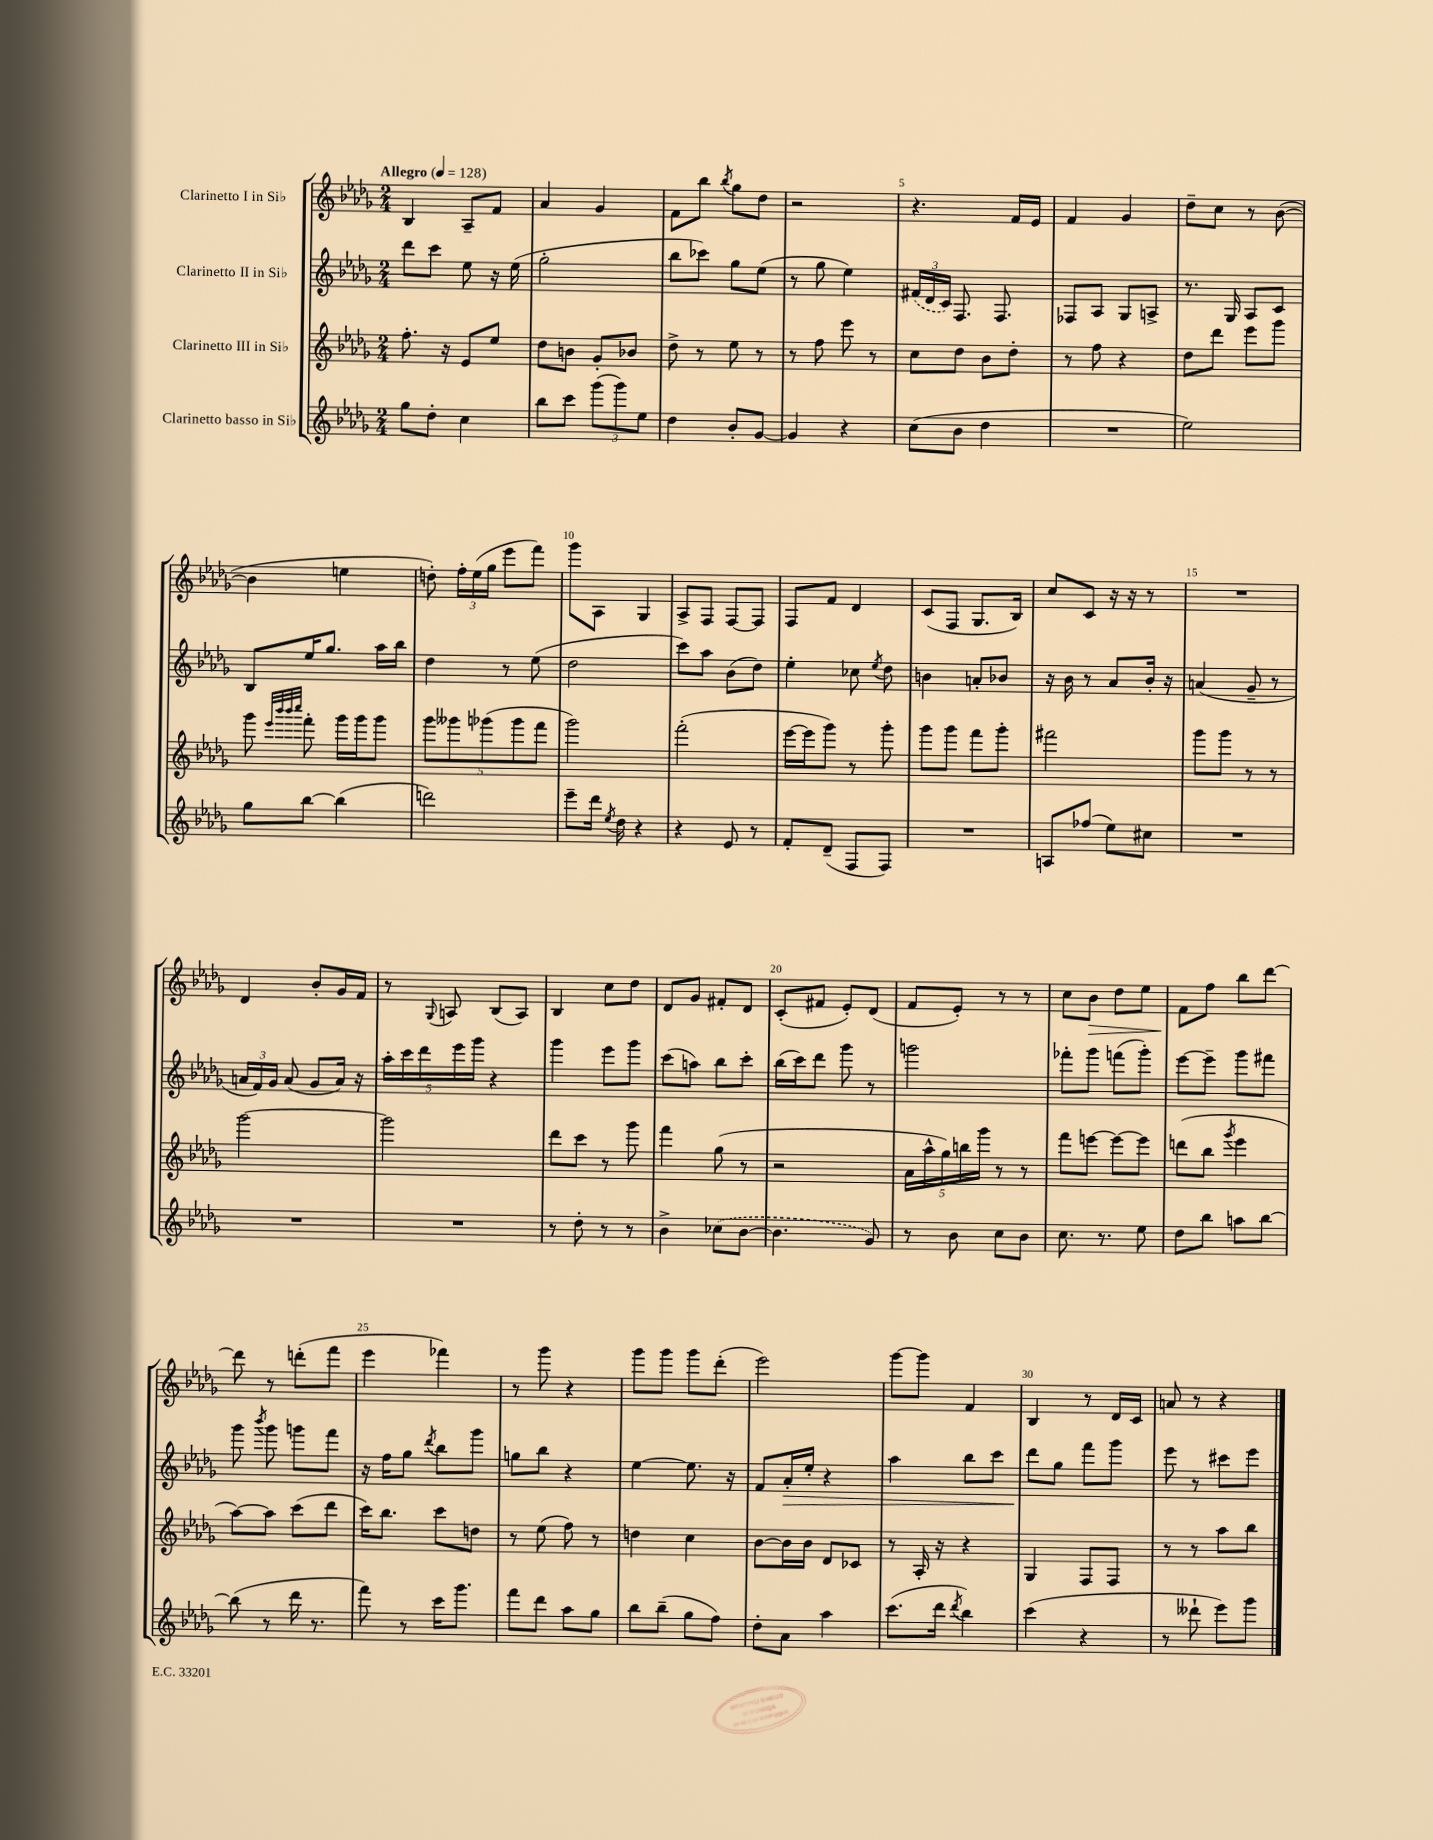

**kern	**kern	**kern	**kern
*staff4	*staff3	*staff2	*staff1
*clefG2	*clefG2	*clefG2	*clefG2
*k[b-e-a-d-g-]	*k[b-e-a-d-g-]	*k[b-e-a-d-g-]	*k[b-e-a-d-g-]
*M2/4	*M2/4	*M2/4	*M2/4
*MM128	*MM128	*MM128	*MM128
8gg-	8.ff'	8ddd-	4B-
8dd-'	.	8ccc	.
.	16r	.	.
4cc	8e-	8ee-	8A-~
.	8ee-	16r	8f
.	.	(16ee-	.
=	=	=	=
8bb-	8dd-	2gg-'	4a-
8ccc	8b	.	.
(12ggg-	8g-'	.	4g-
12ggg-)	.	.	.
.	8b-	.	.
12ee-	.	.	.
=	=	=	=
4dd-	8dd-^	8bb-	8f
.	8r	8ccc-)	8bb-
.	.	.	8qbb-
8b-'	8ee-	8gg-	8gg-
[8g-	8r	(8ee-	8dd-
=	=	=	=
4g-]	8r	8r	2r
.	8ff	8gg-	.
4r	8eee-	4ee-)	.
.	8r	.	.
=	=	=	=
(8cc	8cc	(24f#	4.r
.	.	24d-	.
.	.	24c)	.
8b-	8dd-	8.F	.
4dd-	8b-	.	.
.	.	8.F	.
.	8dd-'	.	16f
.	.	.	16e-
=	=	=	=
2r	8r	8F-	4f
.	8ff	8A-	.
.	4r	8G-	4g-
.	.	8A^	.
=	=	=	=
2ee-)	8dd-	8.r	8dd-~
.	8ddd-	.	8cc
.	.	16G-	.
.	8eee-	8A-	8r
.	8ggg-	8c	([8b-
=	=	=	=
8gg-	8ggg-	8B-	4b-]
.	32qqeee-	.	.
.	32qqbbb-	.	.
.	32qqbbb-	.	.
.	32qqcccc	.	.
[8bb-	8fff'	16ee-	.
.	.	8.gg-	.
(4bb-]	16ggg-	.	4ee
.	16ggg-	.	.
.	8ggg-	16aa-	.
.	.	16bb-	.
=	=	=	=
2ddd)	10ggg-	4dd-	8dd')
.	10ggg--	.	.
.	.	.	24ff'
.	.	.	(24ee-
.	(10ggg-	.	.
.	.	.	24gg-
.	.	8r	8eee-
.	10ggg-	.	.
.	.	(8ee-	8fff)
.	10fff	.	.
=	=	=	=
8eee-~	2ggg-)	2dd-	8ggg-
16ddd-	.	.	8A-
8qee-	.	.	.
16dd-	.	.	.
4r	.	.	4G-
=	=	=	=
4r	(2fff'	8ccc)	8A-^
.	.	8aa-	8F
8e-	.	(8b-	[8F
8r	.	8dd-)	8F]
=	=	=	=
8f'	[16eee-	4ee-'	8F
.	16eee-]	.	.
(8d-~	8ggg-)	.	8f
8F	8r	8cc-	4d-
.	.	8qee-	.
8F)	8ggg-'	8dd-	.
=	=	=	=
2r	8ggg-	4b	(8c
.	8ggg-	.	8F
.	8fff	8a'	8.G-
.	8ggg-'	8b-	.
.	.	.	16B-)
=	=	=	=
8A	2fff#	16r	8cc
.	.	16b-	.
(8ff-	.	8r	8c
8ee-)	.	8a-	16r
.	.	.	16r
8cc#	.	16b-'	8r
.	.	16r	.
=	=	=	=
2r	8ggg-	(4a	2r
.	8ggg-	.	.
.	8r	8g-~	.
.	8r	8r	.
=	=	=	=
2r	[2ggg-	24a	4d-
.	.	24f)	.
.	.	24g-	.
.	.	(8a	.
.	.	8g-	8b-'
.	.	16a)	16g-
.	.	16r	16f
=	=	=	=
2r	2ggg-]	20aa-'	8r
.	.	20ccc	.
.	.	20ddd-	.
.	.	.	8qqG-
.	.	.	8A
.	.	20eee-	.
.	.	20ggg-	.
.	.	4r	(8B-
.	.	.	8A)
=	=	=	=
8r	8ddd-	4ggg-	4B-
8dd-'	8ccc	.	.
8r	8r	8eee-	8cc
8r	8ggg-	8ggg-	8dd-
=	=	=	=
4b-^	4fff	(8ccc	8d-
.	.	8aa)	8g-
(8cc-	(8gg-	8bb-	8f#'
[8b-	8r	8ccc'	8d-
=	=	=	=
4.b-]	2r	(16bb-	(8c'
.	.	16ccc)	.
.	.	8ddd-	8f#
.	.	8ggg-	8e-')
8g-)	.	8r	(8d-
=	=	=	=
8r	20a-	2ggg	8f
.	20aa-^^	.	.
.	20gg-)	.	.
8b-	.	.	8e-')
.	20bb	.	.
.	20ggg-	.	.
8cc	8r	.	8r
8b-	8r	.	8r
=	=	=	=
8.cc	8fff	8fff-'	8cc
.	[8eee	8ggg-	8b-
8.r	.	.	.
.	8eee_	(8fff	8dd-
8ee-	8eee]	8ggg-')	8ee-
=	=	=	=
8dd-	(8ddd	[8eee-	8f
8bb-	8bb-	8eee-~]	8ff
.	8qggg-	.	.
8aa	4eee-	8ggg-	8bb-
[8bb-	.	8fff#	[8ddd-
=	=	=	=
(8bb-]	[8aa-)	8ggg-	8ddd-]
.	.	8qbbb-	.
8r	8aa-]	8ggg-	8r
16ddd-	(8ccc	8ggg	(8ddd'
8.r	.	.	.
.	8ddd-	8fff	8fff
=	=	=	=
8fff)	16ccc)	16r	4eee-
.	8.bb-	16ff	.
8r	.	8gg-	.
.	.	8qddd-	.
16ccc	8ccc	8bb-	4fff-)
8.ggg-	.	.	.
.	8dd	8ggg-	.
=	=	=	=
8fff	8r	8gg	8r
8ddd-	(8ee-	8bb-	8ggg-
8aa-	8ff)	4r	4r
8gg-	8r	.	.
=	=	=	=
8bb-	4dd	[4ee-	8ggg-
(8bb-~	.	.	8ggg-
8gg-	4cc	8.ee-]	8ggg-
8ff)	.	.	(8ddd-'
.	.	16r	.
=	=	=	=
8dd-'	[8b-	8f	2eee-)
8a-	16b-]	16a-'	.
.	16b-	16ee-'	.
4aa-	8d-	4r	.
.	8c-	.	.
=	=	=	=
(8.ccc	8r	4aa-	[8ggg-
.	16A-'	.	8ggg-]
16ddd-	16r	.	.
8qddd-	.	.	.
4bb-)	4r	8bb-	4f
.	.	8ccc	.
=	=	=	=
(4ccc	4G-	8ddd-	4B-
.	.	8gg-	.
4r	8F	8fff	8r
.	8F	8ggg-	16d-
.	.	.	16c
=	=	=	=
8r	8r	8eee-	8a
8ddd--`	8r	8r	8r
8eee-)	8aa-	8ccc#	4r
8ggg-	8bb-	8eee-	.
==	==	==	==
*-	*-	*-	*-
